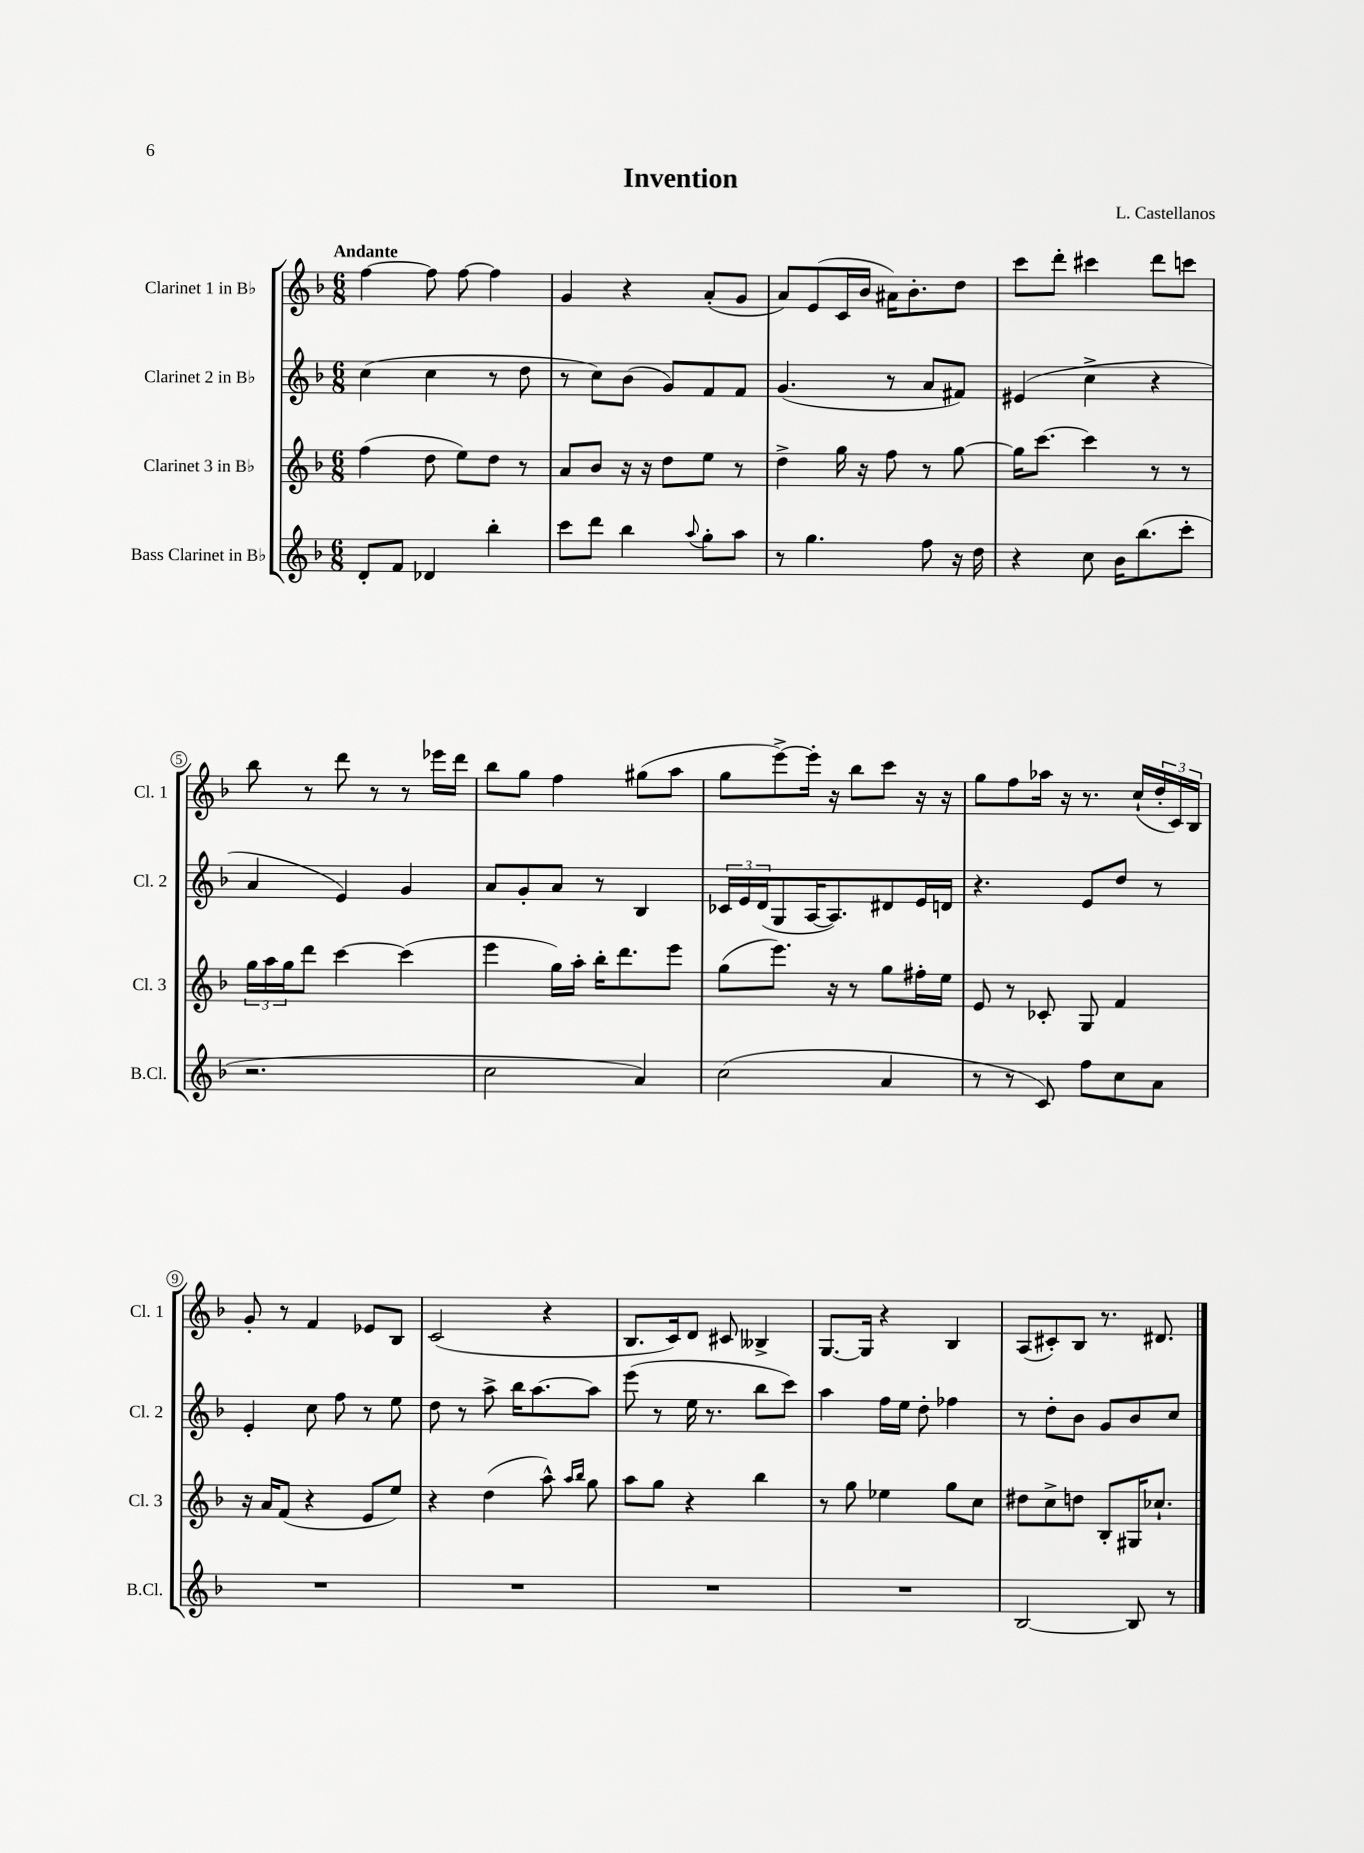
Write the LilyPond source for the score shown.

\header { title = "Invention" composer = "L. Castellanos" }
<<
\new StaffGroup <<
\new Staff = "s0" \with { instrumentName = "Clarinet 1 in Bb" shortInstrumentName = "Cl. 1" } {
    \clef treble \key f \major \numericTimeSignature \time 6/8 \tempo "Andante"
    f''4~ f''8 f''8~ f''4 |
    g'4 r4 a'8-.( g'8 |
    a'8) e'8( c'16 bes'16 ais'16) bes'8.-. d''8 |
    c'''8 d'''8-. cis'''4 d'''8 c'''8 |
    bes''8 r8 d'''8 r8 r8 ees'''16 d'''16 |
    bes''8 g''8 f''4 gis''8( a''8 |
    g''8 e'''8~->) e'''16-. r16 bes''8 c'''8 r16 r16 |
    g''8 f''8 aes''16 r16 r8. c''16-!( \tuplet 3/2 { d''16-. c'16) bes16 } |
    g'8-. r8 f'4 ees'8 bes8 |
    c'2( r4 |
    bes8. c'16) d'8 cis'8 beses4-> |
    g8.~ g16 r4 bes4 |
    a8( cis'8-.) bes8 r8. dis'8. \bar "|." |
}
\new Staff = "s1" \with { instrumentName = "Clarinet 2 in Bb" shortInstrumentName = "Cl. 2" } {
    \clef treble \key f \major \numericTimeSignature \time 6/8
    c''4( c''4 r8 d''8 |
    r8 c''8) bes'8( g'8) f'8 f'8 |
    g'4.( r8 a'8 fis'8) |
    eis'4( c''4-> r4 |
    a'4 e'4) g'4 |
    a'8 g'8-. a'8 r8 bes4 |
    \tuplet 3/2 { ces'16 e'16 d'16( } g8 a16~ a8.) dis'8 e'16 d'16 |
    r4. e'8 d''8 r8 |
    e'4-. c''8 f''8 r8 e''8 |
    d''8 r8 a''8-> bes''16 a''8.~ a''8 |
    e'''8( r8 e''16 r8. bes''8 c'''8) |
    a''4 f''16 e''16 d''8-. fes''4 |
    r8 d''8-. bes'8 g'8 bes'8 c''8 \bar "|." |
}
\new Staff = "s2" \with { instrumentName = "Clarinet 3 in Bb" shortInstrumentName = "Cl. 3" } {
    \clef treble \key f \major \numericTimeSignature \time 6/8
    f''4( d''8 e''8) d''8 r8 |
    a'8 bes'8 r16 r16 d''8 e''8 r8 |
    d''4-> g''16 r16 f''8 r8 g''8~ |
    g''16 c'''8.~ c'''4 r8 r8 |
    \tuplet 3/2 { g''16 a''16 g''16 } d'''8 c'''4~ c'''4( |
    e'''4 g''16) a''16-. bes''16-. d'''8. e'''8 |
    g''8( e'''8.) r16 r8 g''8 fis''16-. e''16 |
    e'8 r8 ces'8-. g8 f'4 |
    r16 a'16 f'8( r4 e'8 e''8) |
    r4 d''4( a''8-^) \grace { a''16 bes''16 } g''8 |
    a''8 g''8 r4 bes''4 |
    r8 g''8 ees''4 g''8 c''8 |
    dis''8 c''8-> d''8 bes8-. gis16 ces''8.-! \bar "|." |
}
\new Staff = "s3" \with { instrumentName = "Bass Clarinet in Bb" shortInstrumentName = "B.Cl." } {
    \clef treble \key f \major \numericTimeSignature \time 6/8
    d'8-. f'8 des'4 bes''4-. |
    c'''8 d'''8 bes''4 \appoggiatura { a''8 } g''8-. a''8 |
    r8 g''4. f''8 r16 d''16 |
    r4 c''8 bes'16 bes''8.( c'''8-. |
    r2. |
    c''2 a'4) |
    c''2( a'4 |
    r8 r8 c'8) f''8 c''8 a'8 |
    R2. |
    R2. |
    R2. |
    R2. |
    bes2~ bes8 r8 \bar "|." |
}
>>
>>
\layout { \context { \Score \override BarNumber.stencil = #(make-stencil-circler 0.1 0.3 ly:text-interface::print) } }
